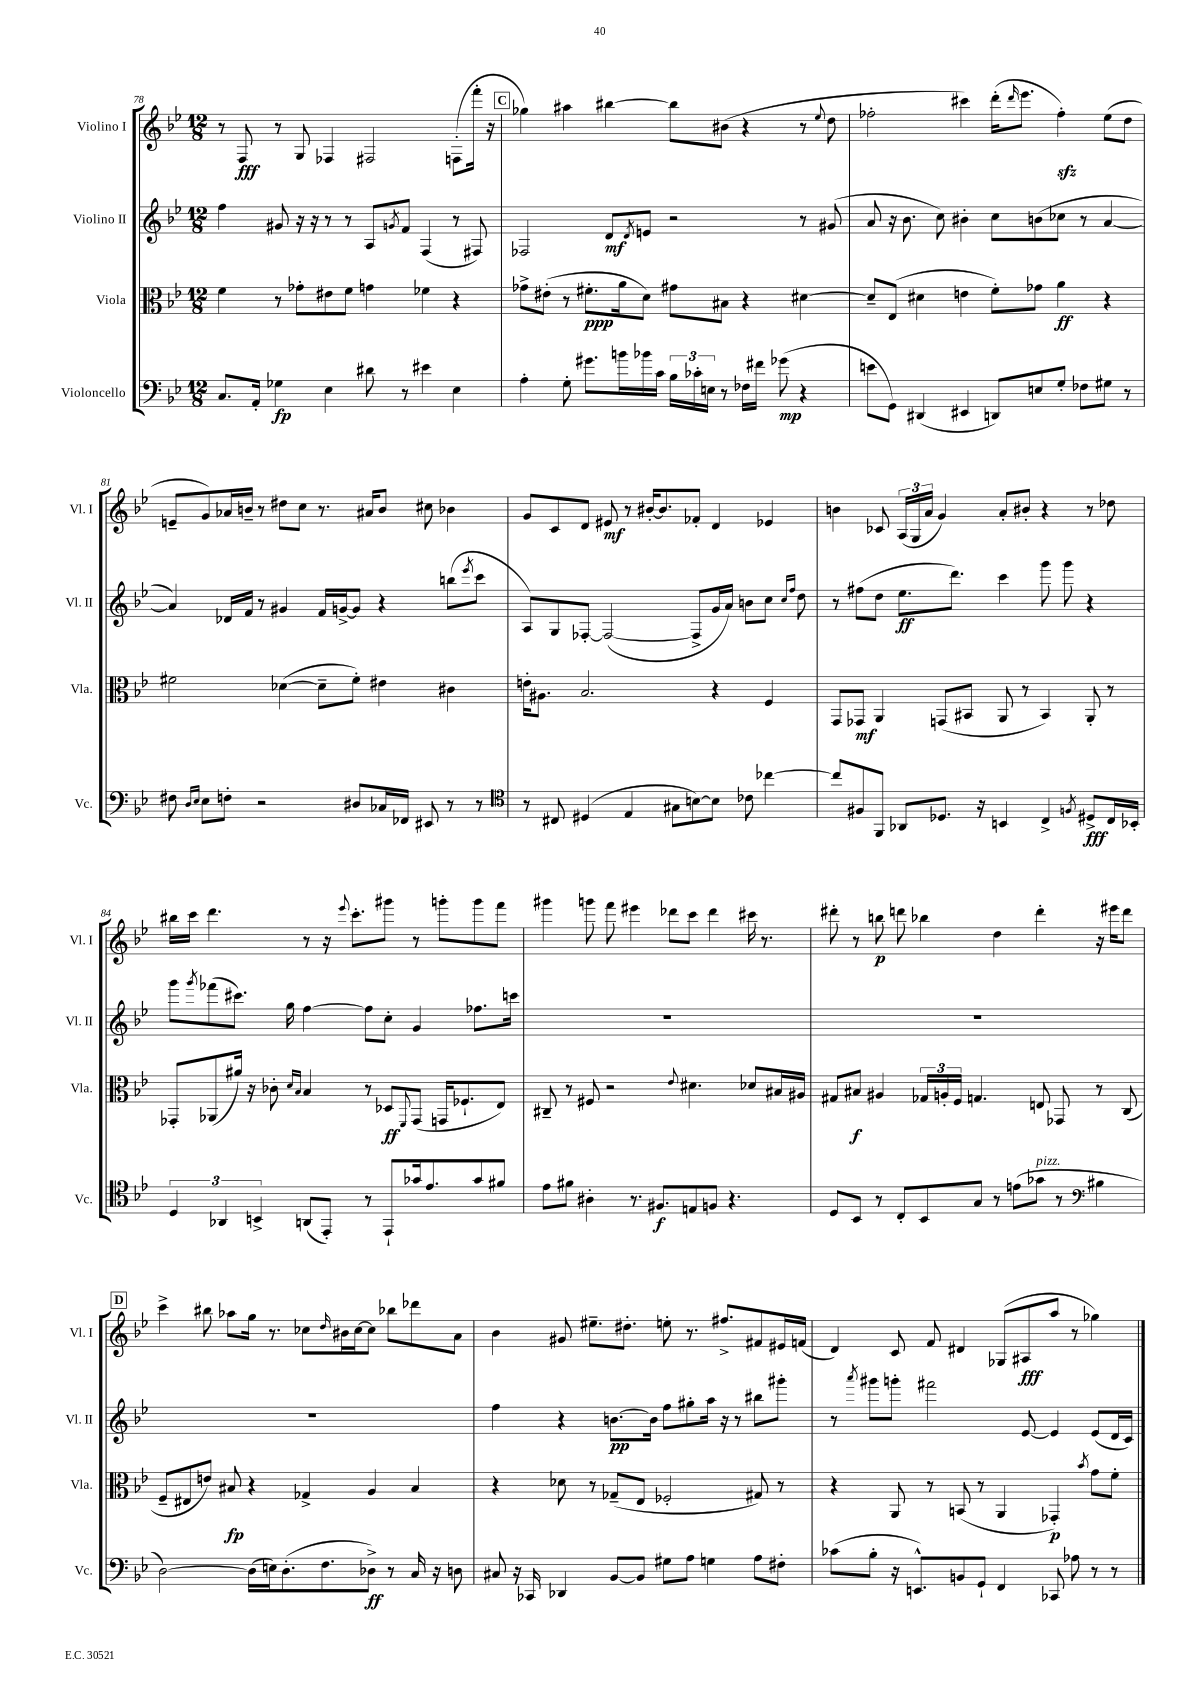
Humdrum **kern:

**kern	**kern	**kern	**kern
*staff4	*staff3	*staff2	*staff1
*clefF4	*clefC3	*clefG2	*clefG2
*k[b-e-]	*k[b-e-]	*k[b-e-]	*k[b-e-]
*M12/8	*M12/8	*M12/8	*M12/8
8.C/L	4f\	4ff\	8r
.	.	.	8F/
16AA'/Jk	.	.	.
4G-\	8r	8g#/	8r
.	8g-'\L	16r	8G/
.	.	16r	.
4E-\	8e#\	8r	4F-/
.	8f\J	8r	.
8d#\	4g\	8A/L	2F#/
.	.	8qg/	.
8r	.	8f/J	.
4e#\	4f-\	(4F/	.
4E-\	4r	8r	(8F'\L
.	.	8F#/)	16fff'\Jk
.	.	.	16r
=	=	=	=
4A'\	8g-^\L	2F-/	4gg-\)
.	(8e#'\J	.	.
8G'\	8r	.	4aa#\
8.g#\L	8.f#'\L	.	.
.	.	8d/L	[4bb#\
16b\L	16a\k	.	.
.	.	8qd/	.
16b-\	8d\J)	8e/J	.
16c\JJ	.	.	.
24B-\LL	8g#\L	2r	8bb#\]L
24c-'\	.	.	.
24E\JJ	.	.	.
8r	8B#\J	.	(8b#\J
16F-\LL	4r	.	4r
16f#\JJ	.	.	.
(8g-\	.	.	.
4r	[4d#\	8r	8r
.	.	.	8qqee-/
.	.	(8g#/	8dd\
=	=	=	=
8e\L	8d#~/]L	8a/	2ff-'\
8GG\J)	(8E-/J	16r	.
.	.	8.b-\	.
(4DD#/	4d#\	.	.
.	.	8cc\)	.
4EE#/	4e\	4b#'\	4ccc#\)
8DD/L)	8f'\L)	8cc\L	(16ddd'\LK
.	.	.	16qqddd/
.	.	.	8.eee-\J
8E/	8g-\J	(8b\	.
8G'/J	4a\	8cc-\J	4ff-'\)
8F-\L	.	8r	.
8G#\J	4r	[4a/	(8ee-\L
8r	.	.	8dd\J
=	=	=	=
8F#\	2f#\	4a/])	8e~/L
16qqD/LL	.	.	.
16qqE-/JJ	.	.	.
8E-\L	.	.	8g/)
8F'\J	.	16d-/LL	16a-/L
.	.	16f/JJ	16b~/JJ
2r	.	8r	8r
.	([4d-\	4g#/	8dd#\L
.	.	.	8cc\J
.	8d-~\]L	16f/LL	8.r
.	.	[16g^/J	.
8D#/L	8f#'\J)	8g/]J	.
.	.	.	16a#/LK
16C-/L	4e#\	4r	8b/J
16FF-/JJ	.	.	.
8EE#/	.	.	8cc#\
8r	4c#\	(8bb\L	4b-\
.	.	8qeee-/	.
8r	.	8ccc\J	.
=	=	=	=
*clefC4	*	*	*
8r	16e'\LK	8A/L)	8g/L
.	8.A#\J	.	.
8C#/	.	8G/	8c/
(4D#/	2.B-/	[8F-'/J	8d/J
.	.	(2F-/_	8e#/
4E-/	.	.	8r
.	.	.	[16b#'/LK
.	.	.	8.b#/]
8G#\L	.	.	.
[8B\)	.	8F-^/]L	8f-'/J
8B\]J	4r	16g/L	4d/
.	.	16a/JJ)	.
8c-\	.	8b\L	.
[4cc-\	4F/	8cc\J	4e-/
.	.	16qqcc/LL	.
.	.	16qqff/JJ	.
.	.	8dd\	.
=	=	=	=
8cc-/]L	8GG/L	8r	4b\
8F#/	8GG-/J	(8ff#\L	.
8FF/J	4AA/	8dd\J	8c-/
8AA-/L	.	8.ee-\L	(24A/LL
.	.	.	24G/
.	.	.	24a/JJ
8.D-/J	(8GG/L	.	4g/)
.	.	8.ddd\J)	.
.	8BB#/J	.	.
16r	.	.	.
4BB/	8AA/	4ccc\	8a'/L
.	8r	.	8b#'/J
4C^/	4BB#/)	8ggg\	4r
.	.	8ggg\	.
8qF/	.	.	.
8D#^/L	8AA'/	4r	8r
16C/L	8r	.	8dd-\
16BB-'/JJ	.	.	.
=	=	=	=
6D/	8GG-'/L	8ggg\L	16bb#\LL
.	.	.	16ccc\JJ
.	.	8qggg/	.
.	(8AA-/	(8fff-\	4.ddd\
6AA-/	.	.	.
.	16a#/Jk)	8.ccc#\J)	.
.	16r	.	.
6BB^/	.	.	.
.	8c-'\	.	.
.	.	16gg\	.
.	16qqd/LL	.	.
.	16qqB-/JJ	.	.
(8AA/L	4B-/	[4ff\	8r
8EE-'/J)	.	.	16r
.	.	.	8qqeee-/
.	.	.	8.ccc'\L
8r	8r	8ff\]L	.
8EE-`/L	8D-/L	8cc'\J	8ggg#\J
.	8qqFF/	.	.
16g-/k	(8GG-/J	4g/	8r
8.e-/	.	.	.
.	16GG/LK	.	8ggg'\L
.	8.F-`/	.	.
8g-/	.	8.ff-\L	8ggg\
8f#/J	8E-/J)	.	8fff\J
.	.	16ccc\Jk	.
=	=	=	=
8e-\L	8C#~/	1.r	4ggg#\
8f#\J	8r	.	.
4A#'\	8F#/	.	8ggg\
.	2r	.	8fff\
8.r	.	.	4eee#\
8.F#/L	.	.	.
.	.	.	8ddd-\L
.	8qqe-/	.	.
8E/	4.d#\	.	8ccc\J
8F/J	.	.	4ddd-\
4.r	.	.	.
.	8d-/L	.	16ccc#\
.	.	.	8.r
.	16B#/L	.	.
.	16A#/JJ	.	.
=	=	=	=
8D/L	8G#/L	1.r	8ddd#'\
8BB-/J	8B#/J	.	8r
8r	4A#/	.	8bb\
8C'/L	.	.	8ddd\
8BB-/	24G-/LL	.	4bb-\
.	24A'/	.	.
.	24F/JJ	.	.
8G/J	4.G/	.	.
8r	.	.	4dd\
(8e\L	.	.	.
8g-\J	8E/	.	4ddd'\
8r	8GG-/	.	.
*clefF4	*	*	*
4B#\	8r	.	16r
.	.	.	16eee#\LK
.	(8C/	.	8ddd\J
=	=	=	=
[2D\)	8F~/L	1.r	4ccc^\
.	8E#/	.	.
.	8e/J)	.	8bb#\
.	8B#/	.	8aa-\L
(16D\]LL	4r	.	16gg\Jk
16E\J)	.	.	8.r
(8.D'\	.	.	.
.	4G-^/	.	8cc-\L
8.F\	.	.	.
.	.	.	16qqdd/
.	.	.	16b#\L
.	.	.	[16cc-\J
8D-^\J)	4A/	.	8cc-\]J
8r	.	.	8bb-\L
16C/	4B#/	.	8ddd-\
16r	.	.	.
8D\	.	.	8a\J
=	=	=	=
8C#/	4r	4ff\	4b-\
16r	.	.	.
16CC-/	.	.	.
4DD-/	8d-\	4r	8g#/
.	8r	.	8.ee#~\L
[8BB-/L	(8G-~/L	[8.b\L	.
.	.	.	8.dd#'\J
8BB-/]J	8E-/J	.	.
.	.	16b\]Jk	.
8G#\L	2F-'/	8ff\L	8ee'\
8A\J	.	8gg#'\	8.r
4G\	.	16aa\Jk	.
.	.	16r	8.ff#^/L
.	.	8r	.
8A\L	8G#/)	8bb#\L	8f#/
8F#'\J	8r	8ggg#'\J	16e#/L
.	.	.	(16f/JJ
=	=	=	=
(8c-\L	4r	8r	4d/)
.	.	8qaaa/	.
8B-'\J	.	8ggg#\L	.
16r	8AA/	8ggg'\J	8c/
8.EE^^/L)	.	.	.
.	8r	2fff#\	8f/
8BB/	(8BB/	.	4d#/
8GG`/J	8r	.	.
4FF/	4AA/	.	(8G-/L
.	.	[8e-/	8A#/
8CC-/	4GG-'/)	4e-/]	8aa/J
8A-\	.	.	8r
.	8qb-/	.	.
8r	8g\L	(8e-/L	4gg-\)
8r	8f'\J	16d/L	.
.	.	16c/JJ)	.
==	==	==	==
*-	*-	*-	*-
